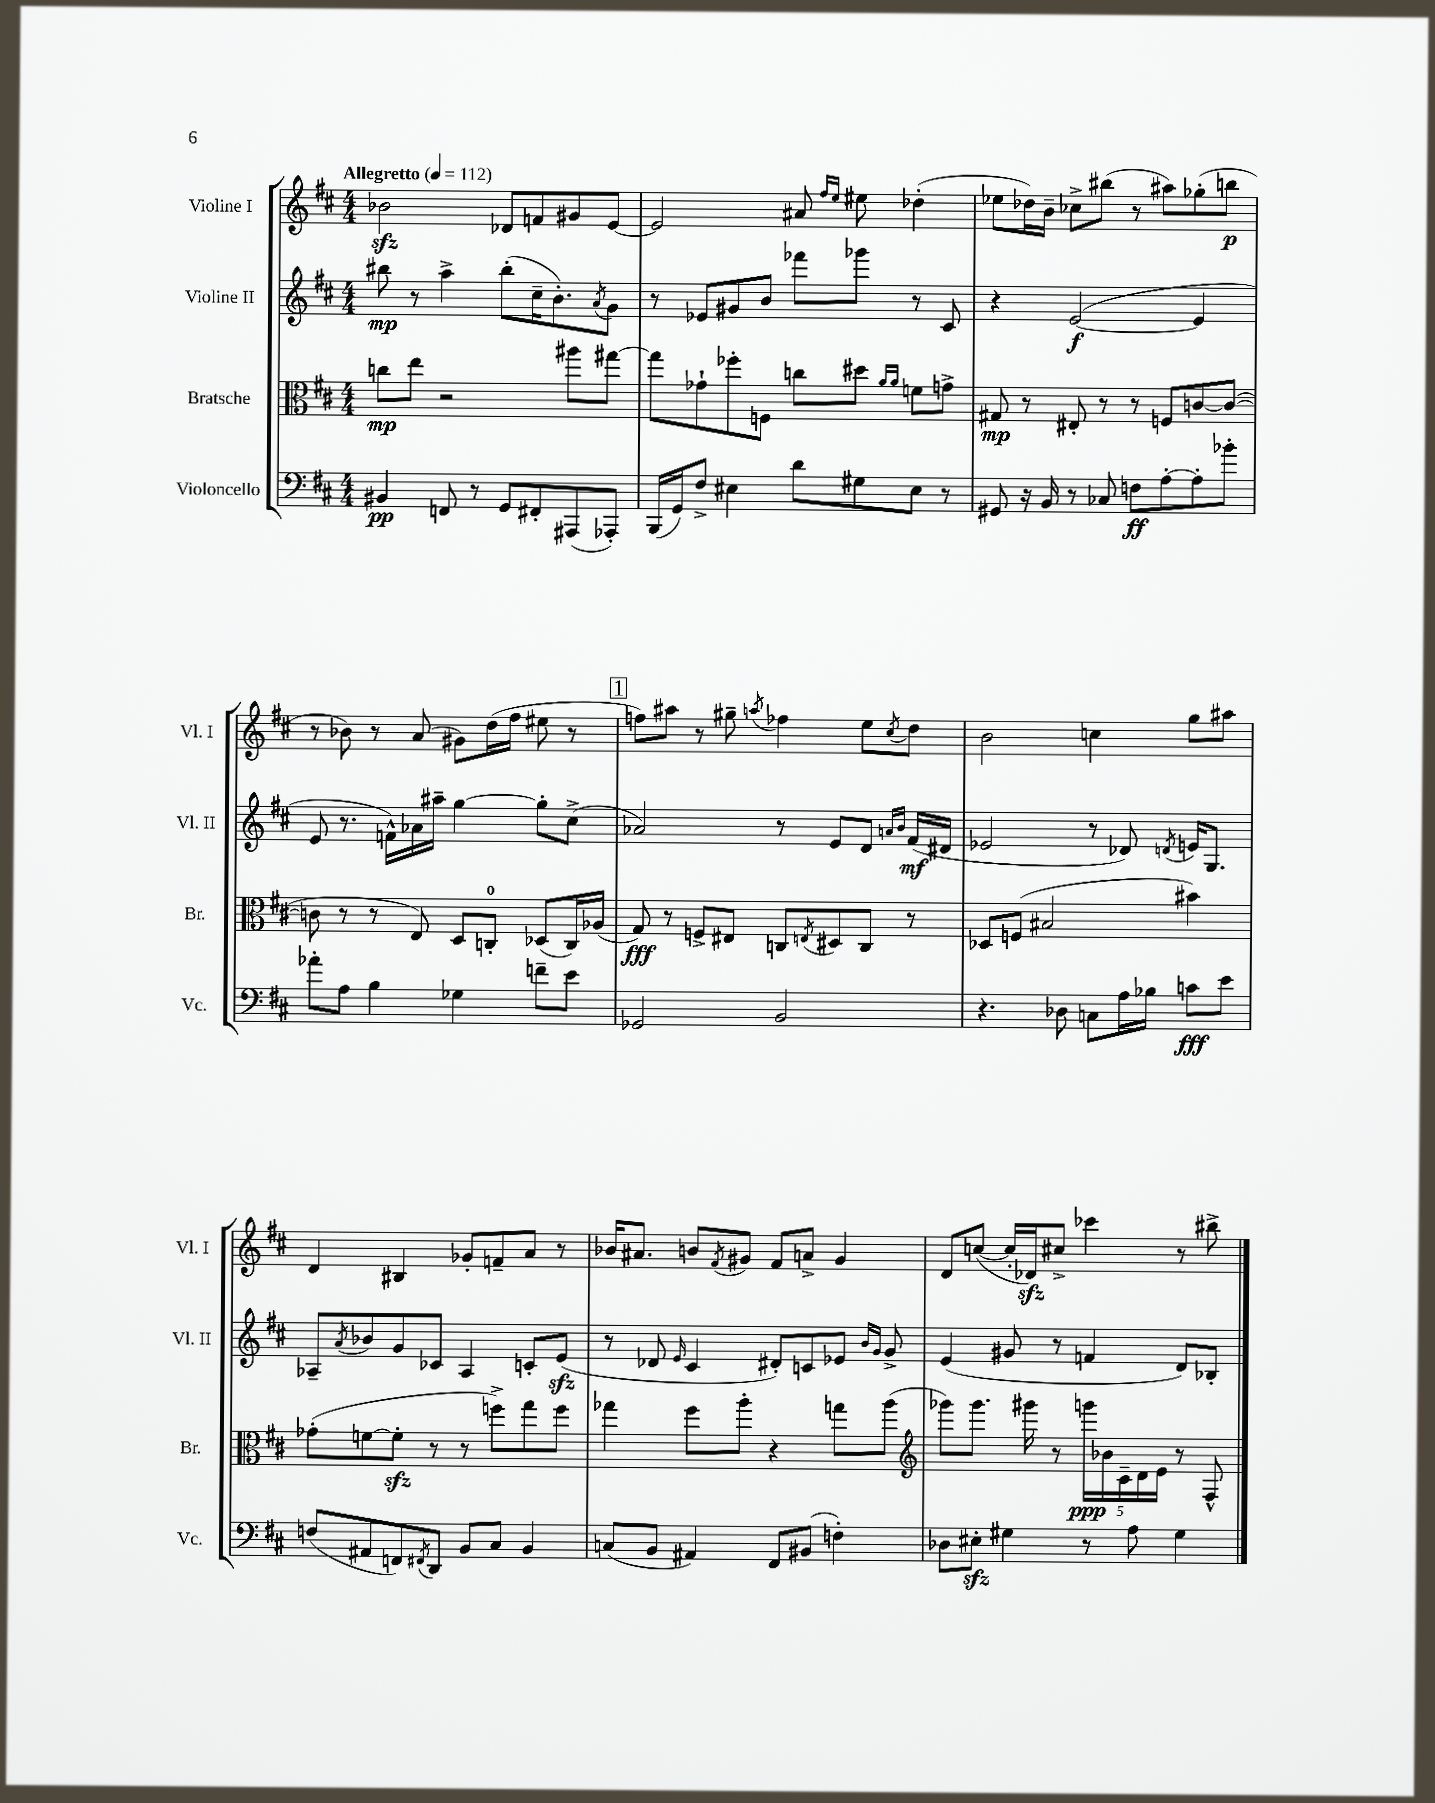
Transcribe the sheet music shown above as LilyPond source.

<<
\new StaffGroup <<
\new Staff = "s0" \with { instrumentName = "Violine I" shortInstrumentName = "Vl. I" } {
    \clef treble \key d \major \numericTimeSignature \time 4/4 \tempo "Allegretto" 4 = 112
    bes'2\sfz des'8 f'8 gis'8 e'8~ |
    e'2 ais'8 \grace { fis''16 e''16 } eis''8 des''4-.( |
    ees''8 des''16) b'16-- ces''8-> bis''8( r8 ais''8) ges''8-.( b''8\p |
    r8 bes'8) r8 a'8( gis'8) d''16( fis''16 eis''8 r8 |
    \mark \markup { \box "1" } f''8) ais''8 r8 gis''8-- \acciaccatura { a''8 } fes''4 e''8 \acciaccatura { cis''8 } d''8 |
    b'2 c''4 g''8 ais''8 |
    d'4 bis4 ges'8-. f'8-- a'8 r8 |
    bes'16 ais'8. b'8 \acciaccatura { fis'8 } gis'8 fis'8 a'8-> gis'4 |
    d'8 c''8~( c''16-. des'16\sfz) cis''8-> ces'''4 r8 bis''8-> \bar "|." |
}
\new Staff = "s1" \with { instrumentName = "Violine II" shortInstrumentName = "Vl. II" } {
    \clef treble \key d \major \numericTimeSignature \time 4/4
    bis''8\mp r8 a''4-> bis''8-.( cis''16-- b'8.-.) \acciaccatura { a'8 } g'8 |
    r8 ees'8 gis'8 b'8 fes'''8 ges'''8 r8 cis'8 |
    r4 e'2~\f( e'4 |
    e'8 r8. f'16-^) aes'16 ais''16-- g''4~ g''8-. cis''8->( |
    \mark \markup { \box "1" } aes'2) r8 e'8 d'8 \grace { a'16 b'16 } fis'16\mf( dis'16 |
    ees'2 r8 des'8) \acciaccatura { d'8 } e'16 g8. |
    aes8-- \acciaccatura { a'8 } bes'8 g'8 ces'8 aes4 c'8-. e'8\sfz( |
    r8 des'8 \grace { e'16 } cis'4 dis'8-.) c'8 ees'8 \grace { b'16 g'16 } g'8-> |
    e'4( gis'8 r8 f'4 d'8) bes8-. \bar "|." |
}
\new Staff = "s2" \with { instrumentName = "Bratsche" shortInstrumentName = "Br." } {
    \clef alto \key d \major \numericTimeSignature \time 4/4
    c''8\mp e''8 r2 ais''8 gis''8~ |
    gis''8 ges'8-! fes''8-. f8 c''8 dis''8 \grace { a'16 a'16 } f'8 g'8-> |
    gis8\mp r8 eis8-. r8 r8 f8 c'8~ c'8~( |
    c'8 r8 r8 e8) d8 c8-0-. des8( c16) aes16( |
    \mark \markup { \box "1" } g8\fff) r8 f8-> eis8 c8 \acciaccatura { e8 } dis8 c8 r8 |
    des8 f8( bis2 bis'4) |
    ges'8-.( f'8~ f'8-.\sfz r8 r8 f''8->) g''8 f''8 |
    ges''4 fis''8 a''8-. r4 g''8 a''8( |
    \clef treble ges'''8) ges'''8. gis'''16 r8 \tuplet 5/4 { g'''16\ppp bes'16 cis'16-- d'16 e'16 } r8 fis8-^ \bar "|." |
}
\new Staff = "s3" \with { instrumentName = "Violoncello" shortInstrumentName = "Vc." } {
    \clef bass \key d \major \numericTimeSignature \time 4/4
    bis,4\pp f,8 r8 g,8 fis,8-. ais,,8( aes,,8-.) |
    b,,16( g,16) fis8-> eis4 d'8 gis8 eis8 r8 |
    gis,8 r16 b,16 r8 ces8 f8\ff a8~-. a8-. bes'8-. |
    aes'8-. a8 b4 ges4 f'8-- e'8 |
    \mark \markup { \box "1" } ges,2 b,2 |
    r4. des8 c8 a16 bes16 c'8\fff e'8 |
    f8( ais,8 f,8) \acciaccatura { fis,8 } d,8 b,8 cis8 b,4 |
    c8( b,8 ais,4) fis,8 bis,8( f4-.) |
    des8 eis8-.\sfz gis4 r8 a8 gis4 \bar "|." |
}
>>
>>
\layout { \context { \Score \remove "Bar_number_engraver" } }
